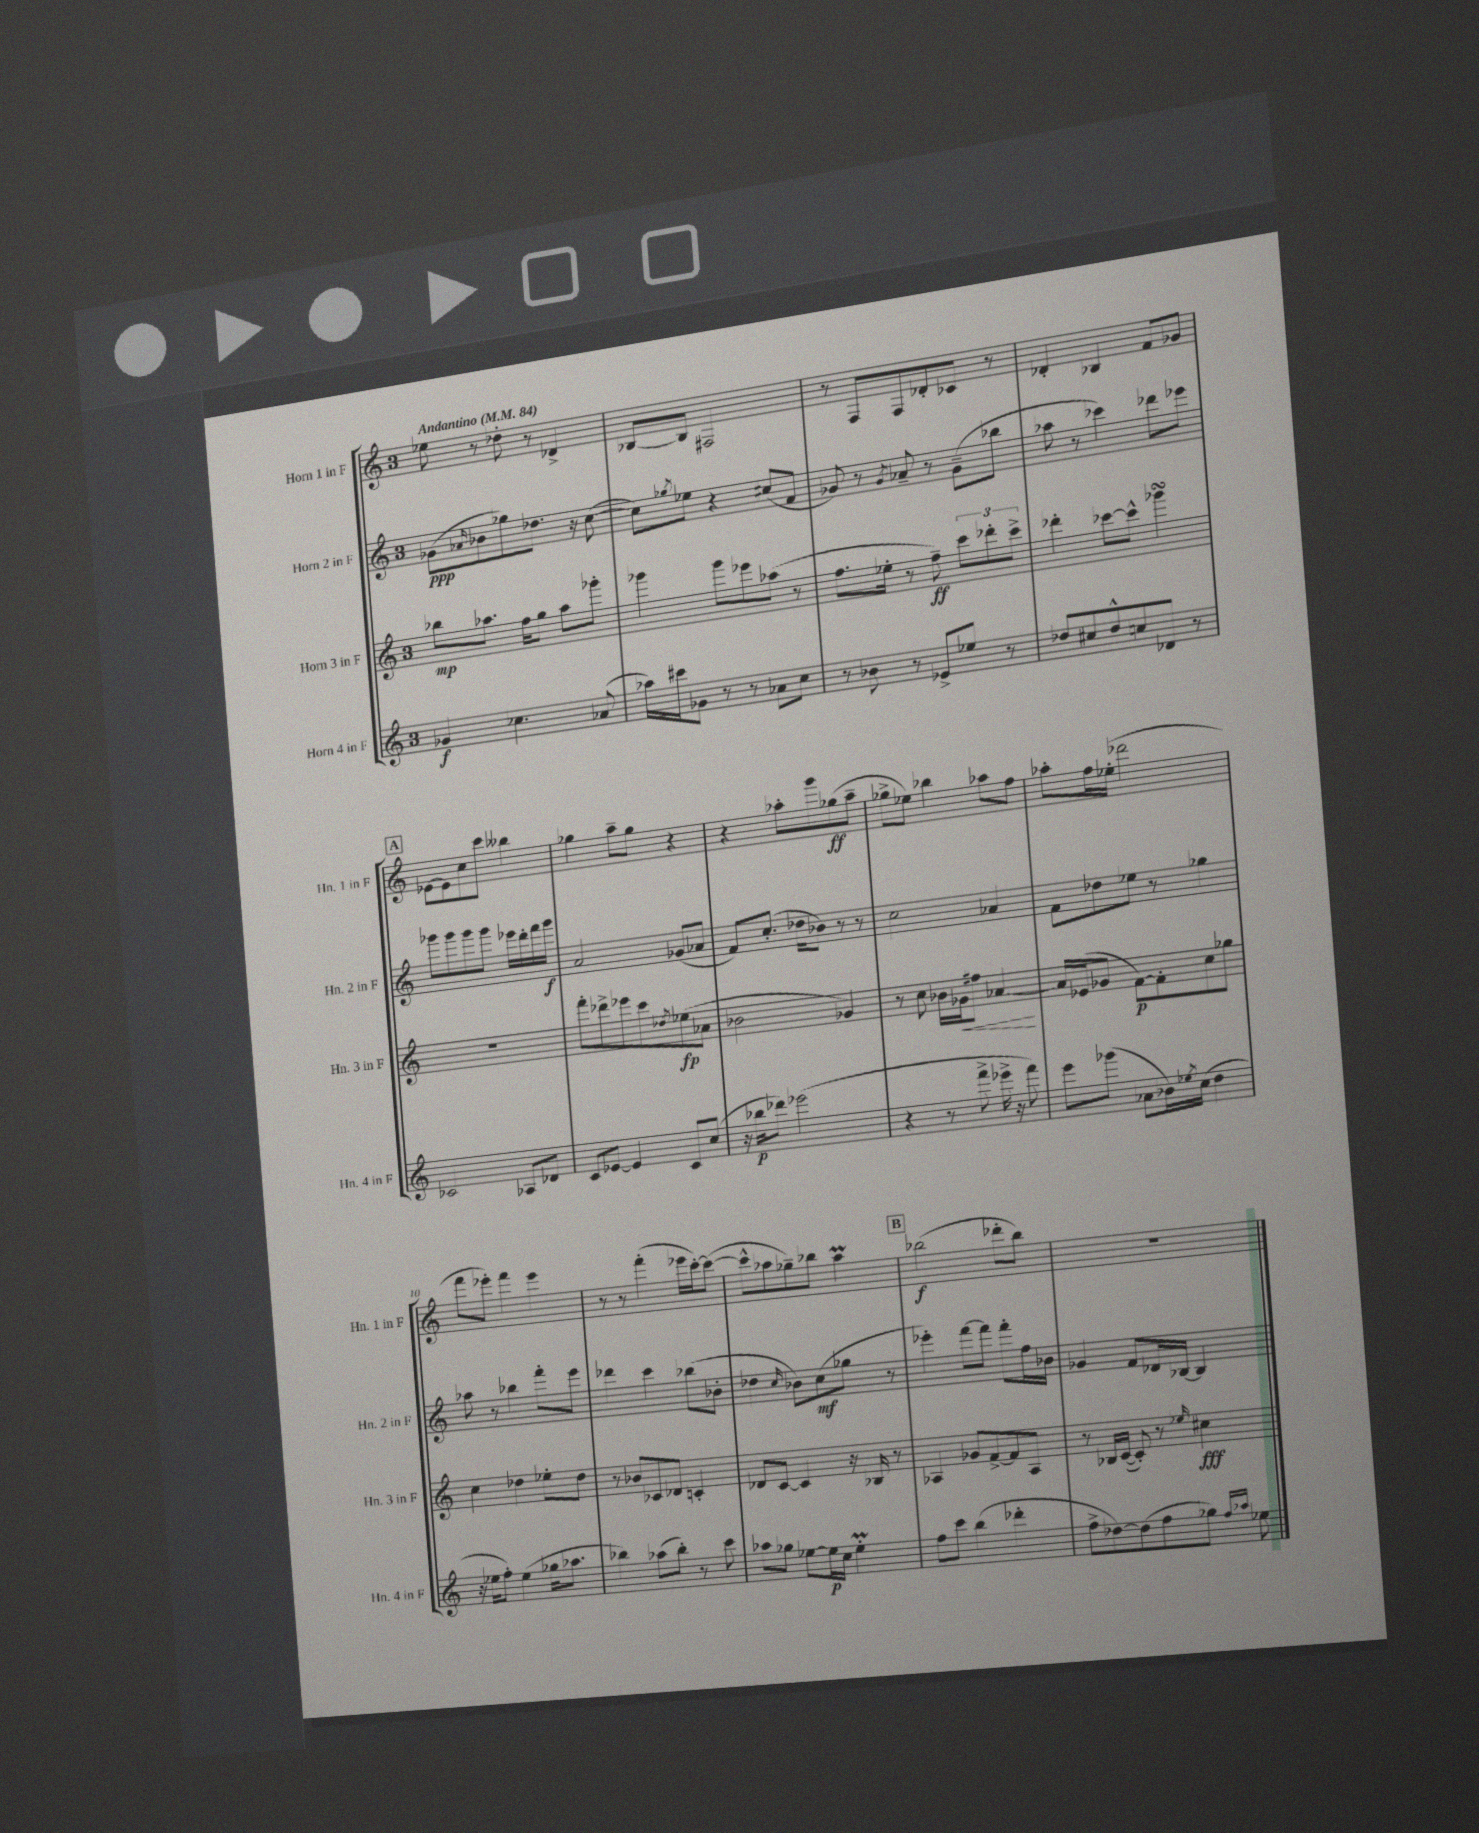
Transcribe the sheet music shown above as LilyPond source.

<<
\new StaffGroup <<
\new Staff = "s0" \with { instrumentName = "Horn 1 in F" shortInstrumentName = "Hn. 1 in F" } {
    \clef treble \key c \major \once \override Staff.TimeSignature.style = #'single-digit \time 3/4 \tempo "Andantino" 4 = 84
    ees''8 r8 des''8-. r8 des'4-> |
    bes8~ bes8 fis2 |
    r8 f8 f8 des'8-. ces'8 r8 |
    des'4-. bes4 f'8 ges'8 |
    \mark \markup { \box "A" } ees'8~ ees'8 c''8 c'''8 beses''4 |
    ges''4 a''8-- ges''8 r4 |
    r4 aes''8-. g'''8 ges''8\ff( aes''8-- |
    ges''8-> ees''8) bes''4 aes''8 f''8 |
    aes''8-. f''16 ees''16-.( des'''2 |
    f'''8 ees'''8-.) f'''4 ees'''4 |
    r8 r8 f'''4-.( ees'''16 c'''16~-.) c'''8~( |
    c'''8-^ aes''8 ges''8--) bes''8 aes''4\prall |
    \mark \markup { \box "B" } bes''2\f( des'''8-. bes''8) |
    R2. \bar "|." |
}
\new Staff = "s1" \with { instrumentName = "Horn 2 in F" shortInstrumentName = "Hn. 2 in F" } {
    \clef treble \key c \major \once \override Staff.TimeSignature.style = #'single-digit \time 3/4
    ges'8\ppp( \grace { aes'16 } bes'8 ges''8) des''8. r16 c''8~( |
    c''8) \acciaccatura { ges''8 } ees''8 r4 cis''8( f'8 |
    ges'8) r8 \acciaccatura { ges'8 } aes'8-- r8 ges'8--( bes''8 |
    aes''8 r8 ces'''4) des'''8 ees'''8 |
    \mark \markup { \box "A" } ges'''8 ges'''8 ges'''8 ges'''8 ees'''16 d'''16-. f'''16 ges'''16\f |
    a'2 ges'8( aes'8 |
    f'8) c''8.-.( des''16 bes'8) r8 r8 |
    c''2 aes'4 |
    f'8 des''8 ees''8 r8 ges''4 |
    aes''8 r8 bes''4 f'''8-. e'''8 |
    des'''4 c'''4 bes''8( bes'8-. |
    des''4 \grace { c''16 } bes'8) c''8\mf( ges''8 r8 |
    \mark \markup { \box "B" } ees'''4-.) f'''8~ f'''8 f'''8-. f''16 bes'16 |
    ges'4 f'8 des'16 bes16~ bes4 \bar "|." |
}
\new Staff = "s2" \with { instrumentName = "Horn 3 in F" shortInstrumentName = "Hn. 3 in F" } {
    \clef treble \key c \major \once \override Staff.TimeSignature.style = #'single-digit \time 3/4
    bes''8\mp aes''8. f''16 g''8 aes''8 ges'''8-. |
    ges'''4 ges'''8 ees'''8 aes''8( r8 |
    f''8. ees''16-. r8 f''8--\ff) \tuplet 3/2 { c'''8 des'''8-. c'''8-> } |
    des'''4-. ces'''8~ ces'''8-^ ges'''4\turn |
    \mark \markup { \box "A" } R2. |
    f'''8-. des'''8-> ees'''8 c'''8 \acciaccatura { des''8 } ees''8\fp( aes'8 |
    bes'2 ges'4) |
    r8 c''8 bes'16 ges'16\< fis''8 aes'4~\! |
    aes'16 ees'16( ges'8 f'8~\p) f'8-. c''8 ges''8 |
    c''4 des''4 ees''8-. des''8 |
    r8 bes'8 ces'8 des'8 c'4-. |
    des'8 c'8~ c'4 r16 bes16 r8 |
    \mark \markup { \box "B" } aes4 ges'8 f'8~-> f'8 aes8 |
    r8 bes16 c'16~( c'8-.) r8 \grace { ees''16 } cis''4\fff \bar "|." |
}
\new Staff = "s3" \with { instrumentName = "Horn 4 in F" shortInstrumentName = "Hn. 4 in F" } {
    \clef treble \key c \major \once \override Staff.TimeSignature.style = #'single-digit \time 3/4
    ges'4\f ces''4. aes'8( |
    aes''16) cis'''16 ges'8 r8 r8 aes'8 c''8 |
    r8 bes'8 r8 ees'8-> ees''8 r8 |
    des''8 cis''8 des''8-^ c''8 des'8 r8 |
    \mark \markup { \box "A" } ces'2 aes8 des'8 |
    c'8 ees'8~ ees'4 c'8 c''8( |
    r16 bes''16\p des'''8) ees'''2( |
    r4 r8 f'''8-> ees'''16-> r16 f'''8) |
    e'''8 ges'''8( aes'8 bes'16) \acciaccatura { ees''8 } c''16( d''4 |
    r16 ees''16 f''8-.) ees''4( ges''16 aes''8. |
    bes''4) aes''8( bes''8-.) r8 c'''8 |
    aes''8 ges''8 ees''8~ ees''16\p c''16 ees''4-.\prall |
    \mark \markup { \box "B" } f''8 c'''8 b''4( des'''4-. |
    f''8-> des''8~) des''8( f''8 ges''8) \grace { f''16 aes''16 } ees''8 \bar "|." |
}
>>
>>
